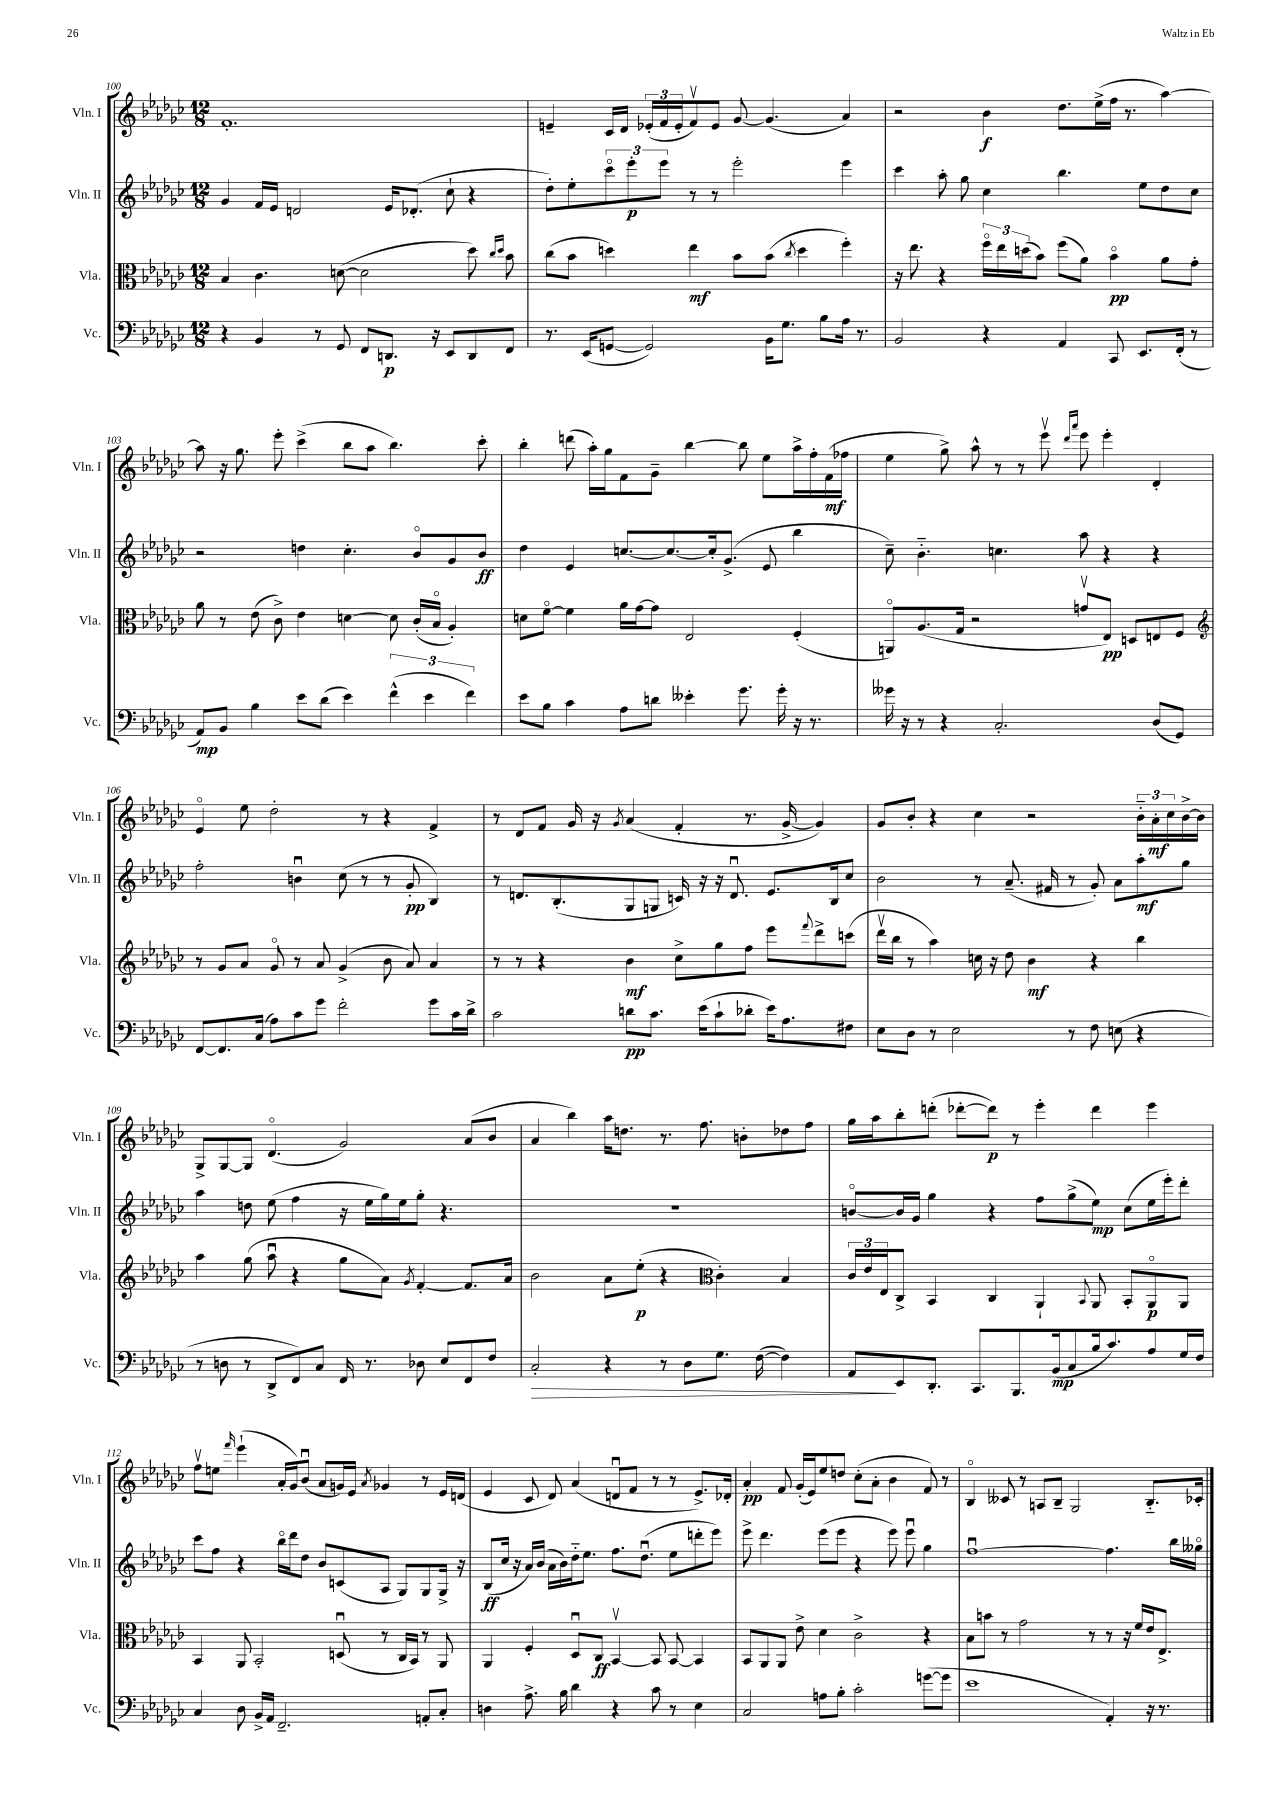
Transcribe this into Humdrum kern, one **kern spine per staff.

**kern	**kern	**kern	**kern
*staff4	*staff3	*staff2	*staff1
*clefF4	*clefC3	*clefG2	*clefG2
*k[b-e-a-d-g-c-]	*k[b-e-a-d-g-c-]	*k[b-e-a-d-g-c-]	*k[b-e-a-d-g-c-]
*M12/8	*M12/8	*M12/8	*M12/8
4r	4B-/	4g-/	1.f'
4BB-/	4.c-\	16f/LL	.
.	.	16e-/JJ	.
.	.	2d/	.
8r	.	.	.
8GG-/	([8d\	.	.
8FF/L	2d\]	.	.
8.DD/J	.	16e-/LK	.
.	.	(8.d-'/J	.
16r	.	.	.
8EE-/L	.	8cc-`\	.
8DD/	8dd-\)	4r	.
.	16qqcc-/LL	.	.
.	16qqdd-/JJ	.	.
8FF/J	8b-\	.	.
=	=	=	=
8.r	(8cc-\L	8dd-'\L)	4e~/
.	8b-\J	8ee-'\	.
(16EE-/LK	.	.	.
[8GG/J	4dd\)	12ccc-o\	16c-/LL
.	.	.	16d-/JJ
.	.	12eee-'\	.
2GG/])	.	.	(24e-'/LL
.	.	12eee-\J	24f/
.	.	.	24e-'/J
.	4ee-\	8r	8fv/)
.	.	8r	8e-/J
.	8b-\L	2eee-'\	[8g-/
16BB-\LK	(8b-\J	.	(4.g-/]
8.G-\J	.	.	.
.	8qcc-/	.	.
.	4dd\	.	.
8B-\L	.	.	.
16A-\Jk	4ff'\)	4eee-\	4a-/)
8.r	.	.	.
=	=	=	=
2BB-/	16r	4ccc-\	2r
.	8.ee-\	.	.
.	4r	8aa-'\	.
.	.	8gg-\	.
4r	24ffo\LL	4cc-\	4b-\
.	24ee-\	.	.
.	(24dd\J	.	.
.	8b-\J)	.	.
4AA-/	(8ff\L	4.bb-\	8.dd-\L
.	8a-\J)	.	.
.	.	.	(16ee-^\L
8CC-/	4b-o\	.	16ff\JJ
.	.	.	8.r
8.EE-/L	.	8ee-\L	.
.	8a-\L	8dd-\	[4aa-\)
(16FF'/Jk	.	.	.
8r	8g-'\J	8cc-\J	.
=	=	=	=
8AA-/L)	8a-\	2r	8aa-\]
8BB-/J	8r	.	16r
.	.	.	8.gg-\
4B-\	(8e-\	.	.
.	8c-^\)	.	8eee-'\
8e-\L	4e-\	4dd\	(4ccc-^\
(8d-\J	.	.	.
4e-\)	[4d\	4.cc-'\	8bb-\L
.	.	.	8aa-\J
(6f^^\	8d\]	.	4.bb-\)
.	(16c-'/LL	8b-o/L	.
6e-\	.	.	.
.	16B-o/JJ	.	.
.	4A-'/)	8g-/	.
6f\)	.	.	.
.	.	8b-/J	8ccc-'\
=	=	=	=
8e-\L	8d\L	4dd-\	4bb-'\
8B-\J	[8fo\J	.	.
4c-\	4f\]	4e-/	(8ddd\
.	.	.	16aa-'\LL)
.	.	.	16gg-\J
8A-\L	16a-\LL	[8.cc/L	8f\
.	[16g-\J	.	.
8d\J	8g-\]J	.	8g-~\J
.	.	8.cc/_	.
4e--'\	2E-/	.	[4bb-\
.	.	16cc'/]k	.
.	.	(8.g-^/J	.
8.g-\	.	.	8bb-\]
.	.	8e-/	8ee-\L
16g-'\	.	.	.
16r	(4F'/	4bb-\	16aa-^\L
8.r	.	.	16ff'\
.	.	.	(16f\
.	.	.	16ff-\JJ
=	=	=	=
16g--\	8AAo/L)	8cc-~\)	4ee-\
16r	.	.	.
8r	(8.A-/	4.b-'~\	.
4r	.	.	8gg-^\)
.	16G-/Jk	.	.
.	2r	.	8aa-^^\
2.C-'/	.	4.cc\	8r
.	.	.	8r
.	.	.	8eee-v\
.	.	.	16qqddd-/LL
.	.	.	16qqaaa-/JJ
.	8gv/L	8aa-\	8eee-\
.	8E-/J)	4r	4eee-'\
.	8D/L	.	.
(8D-/L	8E/	4r	4d-'/
8GG-/J)	8F/J	.	.
=	=	=	=
*	*clefG2	*	*
[8FF/L	8r	2ff'\	4e-o/
8.FF/]	8g-/L	.	.
.	8a-/J	.	8ee-\
(16C-/Jk	.	.	.
8A-\L)	8g-o/	.	2dd-'\
8c-\	8r	4bu\	.
8g-\J	8a-/	.	.
2f'\	(4g-^/	(8cc-\	.
.	.	8r	8r
.	8b-\	8r	4r
.	8a-/)	8g-'/	.
8g-\L	4a-/	4B-/)	4f^/
16c-\L	.	.	.
16d-^\JJ	.	.	.
=	=	=	=
2c-\	8r	8r	8r
.	8r	8.d/L	8d-/L
.	4r	.	8f/J
.	.	(8.B-'/	.
.	.	.	16g-/
.	.	.	16r
.	.	.	8qg-/
8d\L	4b-\	8G-/	(4a-/
8.c-\J	.	8G/J	.
.	8cc-^\L	16c/)	4f'/
(16e-\LK	.	16r	.
8c-`\	8gg-\	16r	.
.	.	8.du/	.
8d-'\J	8ff\J	.	8.r
16e-\LK)	8eee-\L	8.e-/L	.
8.A-\	.	.	[16g-^/
.	8qqfff/	.	.
.	8ddd-^\	.	4g-/])
.	.	16B-/k	.
8F#\J	(8ccc\J	8cc-/J	.
=	=	=	=
8E-\L	16ddd-v\LL	2b-\	8g-/L
.	16bb-\JJ	.	.
8D-\J	8r	.	8b-'/J
8r	4aa-\)	.	4r
2E-\	.	.	.
.	16cc\	8r	4cc-\
.	16r	.	.
.	8dd-\	(8.a-~/	.
.	4b-\	.	2r
.	.	16f#/	.
8r	.	8r	.
8F\	4r	8g-'/)	.
(8E\	.	8a-\L	.
4r	4bb-\	8aa-'\	24b-'~\LL
.	.	.	24a-'\
.	.	.	24cc-\
.	.	8gg-\J	[16b-^\
.	.	.	16b-\]JJ
=	=	=	=
8r	4aa-\	4aa-\	8G-^/L
8D\	.	.	[8G-/
8r	(8gg-\	8dd\	8G-/]J
8DD-^/L	8aa-u\	(8ee-\	(4.d-o/
8FF/)	4r	4ff\	.
8C-/J	.	.	.
16FF/	8gg-\L	16r	2g-/)
8.r	.	16ee-\LL	.
.	8a-\J)	16gg-\)	.
.	.	16ee-\J	.
.	8qg-/	.	.
8D-\	[4f'/	8gg-'\J	.
8E-/L	.	4.r	.
8FF/	8.f/]L	.	(8a-/L
8F/J	.	.	8b-/J
.	16a-/Jk	.	.
=	=	=	=
2C-'/	2b-\	1.r	4a-/
.	.	.	4bb-\)
4r	8a-\L	.	16aa-\LK
.	.	.	8.dd\J
.	(8ee-'\J	.	.
8r	4r	.	8.r
8D-\L	.	.	.
.	.	.	8.ff\
*	*clefC3	*	*
8.G-\J	4c-'\)	.	.
.	.	.	8b'\L
([16F\	.	.	.
4F\])	4B-/	.	8dd-\
.	.	.	8ff\J
=	=	=	=
8AA-/L	24c-/LL	[8bo/L	16gg-\LL
.	24e-/	.	.
.	.	.	16aa-\J
.	24E-/J	.	.
8EE-/	8C-^/J	16b/]L	8bb-'\
.	.	16g-/JJ	.
8.DD-'/J	4BB-/	4gg-\	(8ddd'\J
.	.	.	[8ddd-'\L
8.CC-/L	.	.	.
.	4C-/	4r	8ddd-\]J)
8.BBB-/	.	.	8r
.	4AA-`/	8ff\L	4eee-'\
(16BB-/k	.	.	.
8C-/	.	(8gg-^\	.
.	8qqBB-/	.	.
16B-/k	8AA-/	8ee-\J)	4ddd-\
8.c-/)	.	.	.
.	8BB-'/L	(8cc-\L	.
8A-/	8AA-o/	16ee-\L	4eee-\
.	.	16eee-'\J)	.
16G-/L	8AA-/J	8ddd-'\J	.
16F/JJ	.	.	.
=	=	=	=
4C-/	4BB-/	8ccc-\L	8ffv\L
.	.	8ff\J	8ee\J
.	.	.	16qqfff/
8D-\	8AA-/	4r	(4eee-`\
16BB-^/LL	2BB-'/	.	.
16AA-/JJ	.	.	.
2.FF~/	.	16bb-o\LL	16a-'/LL
.	.	16ddd-\J	16g-/J)
.	.	8dd-\J	(8b-u/J
.	.	8b-/L	8a-/L
.	(8Du/	(8c/	16g/L)
.	.	.	16e-/JJ
.	.	.	8qa-/
.	8r	8A-/J	4g-/
.	16C-/LL	8G-/L)	.
.	16BB-/JJ)	.	.
8AA'/L	8r	8G-/	8r
8C-'/J	8AA-/	16G-^/Jk	16e-/LL
.	.	16r	(16d/JJ
=	=	=	=
4D\	4AA-/	(8B-/L	4e-/
.	.	16cc-/Jk	.
.	.	16r	.
8.A-^\	4F'/	16a-/LL)	8c-/
.	.	(16b-/JJ	.
.	.	16a-\LL	8d-/)
16B-\	.	16b-\)	.
4d-\	8D-u/L	16dd-'~\J	(4a-/
.	.	8.ee-\J	.
.	8C-/J	.	.
4r	[4BB-v/	8.ff\L	8du/L
.	.	.	8f/J
.	.	(8.dd-u\J	.
8c-\	8BB-/]	.	8r
8r	[8BB-/	8ee-\L	8r
4E-\	4BB-/]	8ddd'\	8.e-^/L)
.	.	8eee-\J)	.
.	.	.	16d-'/Jk
=	=	=	=
2C-/	8BB-/L	8eee-^\	4a-'/
.	8AA-/	4.ddd-\	.
.	8AA-/J	.	8f/
.	8e-^\	.	(16g-'/LL
.	.	.	16e-/J)
8A\L	4d-\	(8eee-\L	8ee-/
8B-'\J	.	8eee-\J	8dd/J
2c-'\	2c-^\	4r	(8cc-'\L
.	.	.	8a-'\J
.	.	8eee-\)	4b-\
.	.	8eee-u\	.
([8g\L	4r	4gg-\	8f/)
8g\]J	.	.	8r
=	=	=	=
1e-	8B-\L	[1ffu	4B-o/
.	8b\J	.	.
.	8r	.	8c--/
.	2g-\	.	8r
.	.	.	8A/L
.	.	.	8B-~/J
.	.	.	2G-/
.	8r	.	.
4AA-'/)	8r	4.ff\]	.
.	16r	.	.
.	16f/LL	.	.
16r	16e-/J	.	8.B-'~/L
8.r	8.E-^/J	.	.
.	.	16bb-\LL	.
.	.	16gg--o\JJ	16c-'/Jk
==	==	==	==
*-	*-	*-	*-
